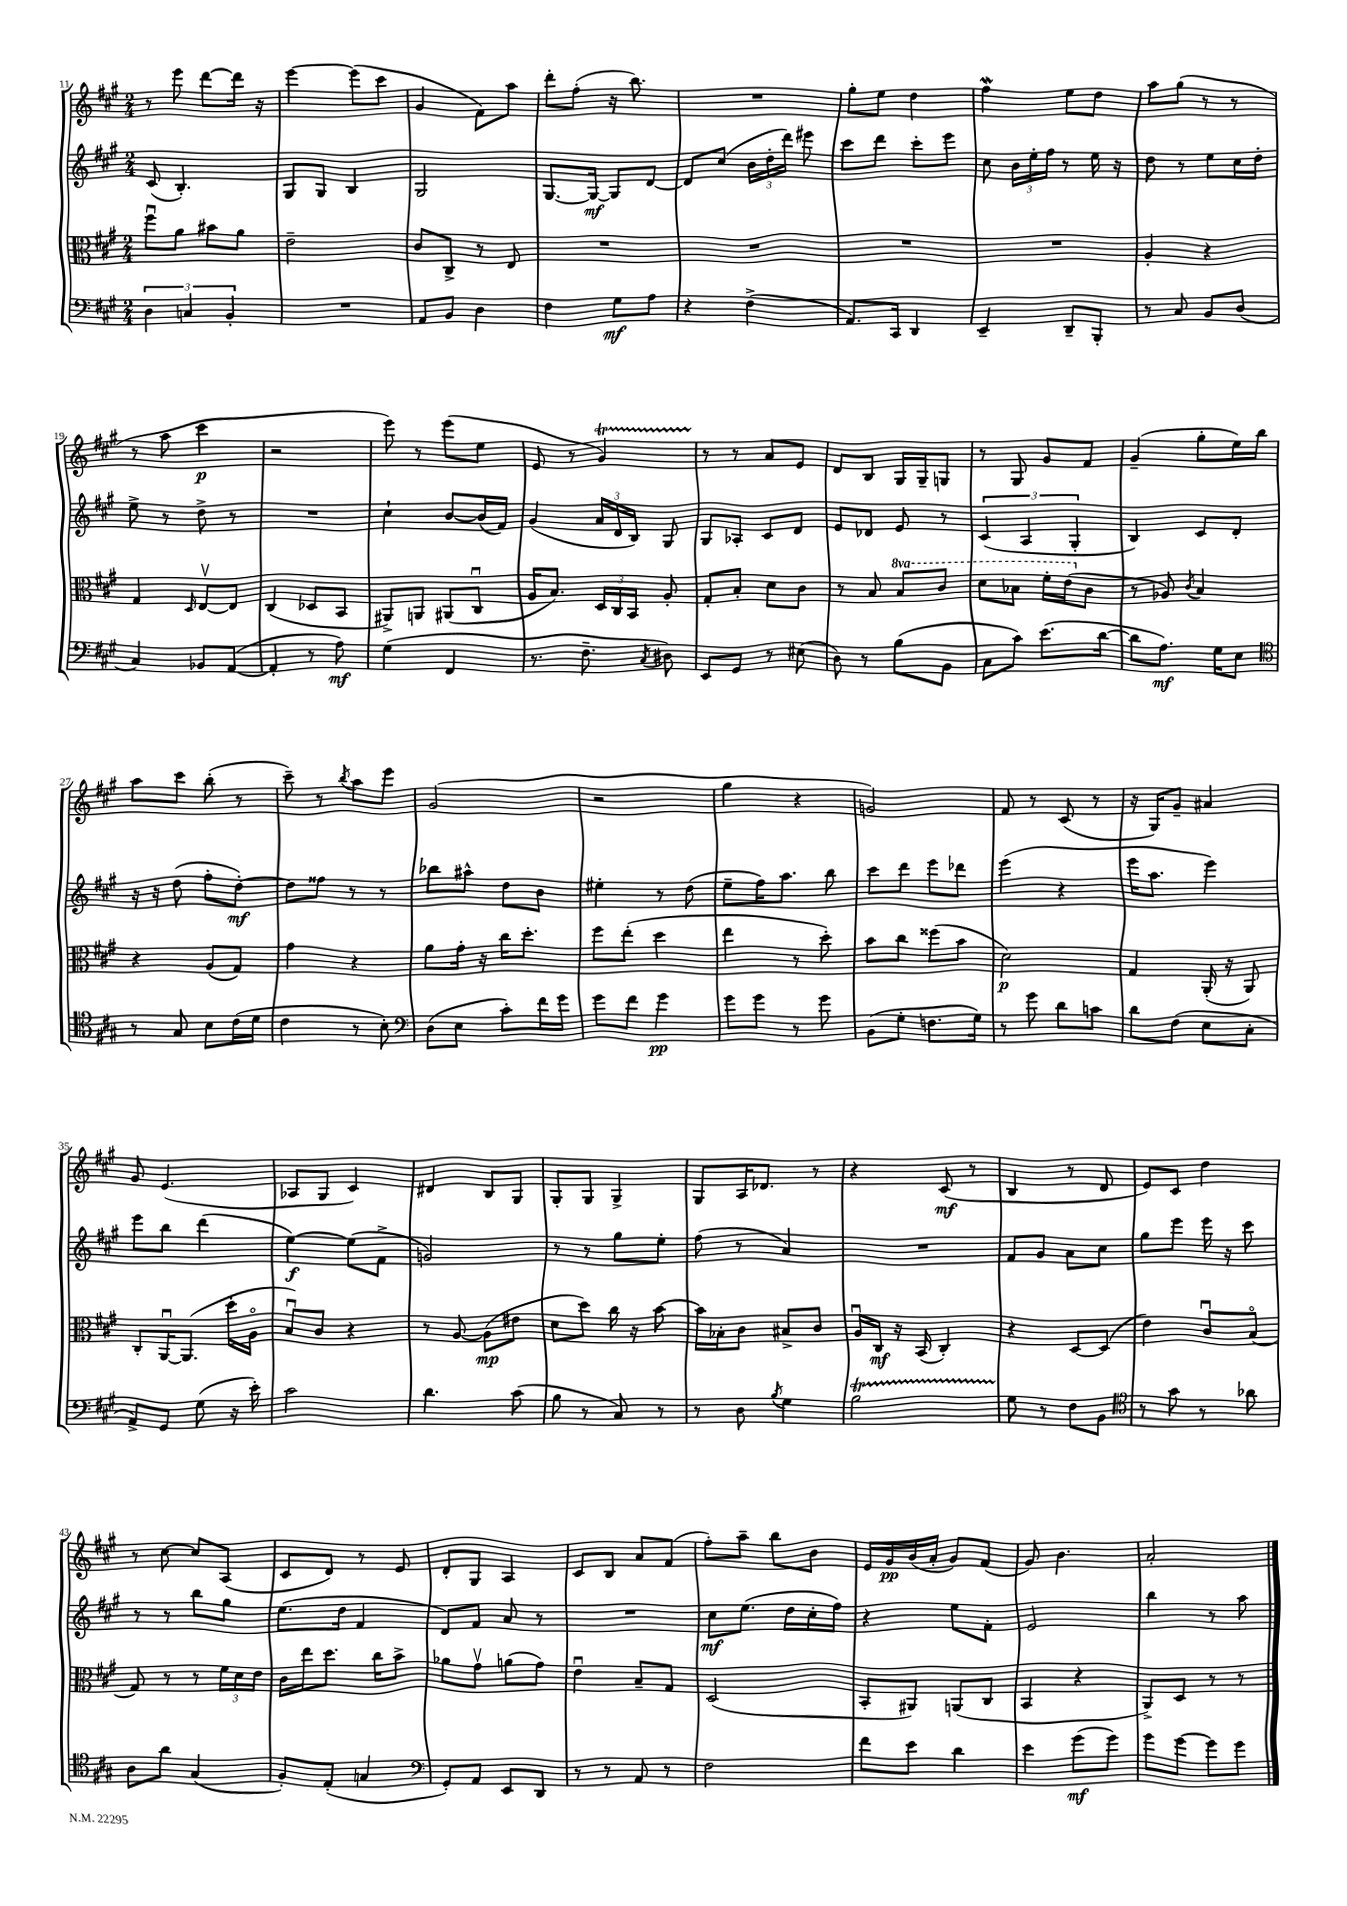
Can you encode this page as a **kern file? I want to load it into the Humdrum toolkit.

**kern	**kern	**kern	**kern
*staff4	*staff3	*staff2	*staff1
*clefF4	*clefC3	*clefG2	*clefG2
*k[f#c#g#]	*k[f#c#g#]	*k[f#c#g#]	*k[f#c#g#]
*M2/4	*M2/4	*M2/4	*M2/4
6D	8ff#u	(8c#	8r
.	8a	4.B')	8eee
6C	.	.	.
.	8b#	.	[8ddd
6BB'	.	.	.
.	8a	.	16ddd]
.	.	.	16r
=	=	=	=
2r	2e~	8G#	[4eee
.	.	8G#	.
.	.	4B	(8eee]
.	.	.	8ccc#
=	=	=	=
8AA	8c#	2G#	4g#
8BB	8C#^	.	.
4D	8r	.	8f#)
.	8E	.	8aa
=	=	=	=
4F#	2r	[8.G#	8ddd'
.	.	.	(8ff#'
.	.	16G#_	.
8G#	.	8G#]	16r
.	.	.	8.bb)
8A	.	[8d	.
=	=	=	=
4r	2r	8d]	2r
.	.	(8cc#	.
(4F#^	.	24b	.
.	.	24dd'	.
.	.	24ddd)	.
.	.	8eee#	.
=	=	=	=
8.AA)	2r	8ccc#	8gg#'
.	.	8ddd	8ee
16CC#	.	.	.
4DD	.	8ccc#'	4dd
.	.	8eee	.
=	=	=	=
4EE~	2r	8cc#	4ff#
.	.	24b	.
.	.	24ee'	.
.	.	24ff#	.
8DD~	.	8r	8ee
8BBB'	.	16ee	8dd
.	.	16r	.
=	=	=	=
8r	4A'	8dd	8aa
8C#	.	8r	(8gg#
8BB	4r	8ee	8r
(8D	.	16cc#	8r
.	.	16dd'	.
=	=	=	=
4C#)	4G#	8ee^	8r
.	.	8r	8aa
.	16qqD	.	.
8BB-	[8Ev	8dd^	4ccc#
([8AA	8E]	8r	.
=	=	=	=
4AA']	(4C#	2r	2r
8r	8D-	.	.
8A)	8BB	.	.
=	=	=	=
(4G#	8AA#^)	4cc#`	8eee)
.	8AA	.	8r
4FF#	(8AA#	[8b	(8eee
.	8C#u	(16b]	8ee
.	.	16f#)	.
=	=	=	=
8.r	16A	(4g#	8e
.	8.B)	.	.
.	.	.	8r
8.F#~	.	.	.
.	24D	24a	4g#)
.	24C#	24d	.
.	24BB	24B)	.
8qC#	.	.	.
8D#)	8A'	8G#	.
=	=	=	=
8EE	8G#'	8G#	8r
8GG#	8B'	8A-'	8r
8r	8d	8c#	8a
(8E#	8c#	8d	8e
=	=	=	=
8D)	8r	8e	8d
8r	8B	8d-	8B
(8B	8b	8e	16G#
.	.	.	16G#~
8BB	8cc#	8r	8G
=	=	=	=
8C#	8dd	(6c#	8r
8c#)	8b-	.	8G#
.	.	6A	.
(8.e	16ff#'	.	8g#
.	(16ee	.	.
.	.	6G#'	.
.	8c#	.	8f#
[16d	.	.	.
=	=	=	=
8d]	8r	4B)	(4g#~
8.A)	8A-)	.	.
.	8qc#	.	.
.	4B	8c#	8gg#'
16G#	.	.	.
8E	.	8d'	16ee)
.	.	.	16bb
=	=	=	=
*clefC4	*	*	*
8r	4r	16r	8aa
.	.	16r	.
8G#	.	(8dd	8ccc#
8B	(8A	8ff#'	(8bb'
(16c#	8G#)	[8dd')	8r
16d	.	.	.
=	=	=	=
4c#	4g#	8dd]	8ccc#~)
.	.	8ff##	8r
.	.	.	8qbb
8r	4r	8r	8aa
8B')	.	8r	8eee
=	=	=	=
*clefF4	*	*	*
(8D	8a	8bb-	(2g#
8E	16g#'	8aa#^^	.
.	16r	.	.
8c#')	16cc#	8dd	.
.	8.dd'	.	.
16f#	.	8b	.
16g#	.	.	.
=	=	=	=
8g#	8ff#	4ee#'	2r
8f#	(8ee'	.	.
4g#	4dd	8r	.
.	.	(8dd	.
=	=	=	=
8g#	4ee	8ee~	4gg#
8g#	.	16ff#)	.
.	.	8.aa	.
8r	8r	.	4r
8g#	8dd')	8bb	.
=	=	=	=
(8BB	8b	8ccc#	2g)
8G#'	8cc#	8ddd	.
8.F	(8ff##	8eee	.
.	8b	8ddd-	.
16G#)	.	.	.
=	=	=	=
8r	2d)	(4eee	8f#
8g#	.	.	8r
8d	.	4r	(8c#
8c	.	.	8r
=	=	=	=
8d	4G#	16eee	16r
.	.	8.aa	16G#)
(8F#	.	.	8g#~
8E	(16AA'	4eee)	4a#
.	16r	.	.
8C#'	8AA)	.	.
=	=	=	=
8AA^)	8C#'	8eee	8g#
8GG#	[16AAu	8bb	(4.e
.	(8.AA]	.	.
(8G#	.	(4ddd	.
16r	16dd'	.	.
16e')	16Ao	.	.
=	=	=	=
2c#	8Bu)	[4ee)	8A-
.	8c#	.	8G#
.	4r	(8ee]	4c#)
.	.	8f#^	.
=	=	=	=
4.d	8r	2g)	4d#
.	[8A	.	.
.	(8A]	.	8B
(8c#	8e#	.	8G#
=	=	=	=
8B	8d	8r	8G#'
8r	8dd)	8r	8G#
8C#)	16cc#	8gg#	4G#^
.	16r	.	.
8r	[8b	8ee'	.
=	=	=	=
8r	16b]	(8ff#	8G#
.	16B-'	.	.
8D	8c#	8r	16A
.	.	.	8.d-
8qB	.	.	.
4G#	8B#^	4a)	.
.	8c#	.	8r
=	=	=	=
2B	16Au	2r	4r
.	16C#	.	.
.	16r	.	.
.	(16BB	.	.
.	4C#')	.	(8c#
.	.	.	8r
=	=	=	=
8G#	4r	8f#	4B
8r	.	8g#	.
8F#	[8D	8a	8r
8BB	(8D]	8cc#	8d
=	=	=	=
*clefC4	*	*	*
8r	4e)	8gg#	8e)
8g#	.	8eee	8c#
8r	8c#u	16eee	4dd
.	.	16r	.
8a-	(8Bo	8ccc#	.
=	=	=	=
8A	8G#)	8r	8r
8a	8r	8r	[8cc#
(4G#	8r	8bb	8cc#]
.	24f#	8gg#	(8A
.	24d	.	.
.	24e	.	.
=	=	=	=
8F#')	16c#	(8.ee	8c#
.	16ee	.	.
(8E'	8.dd	.	8d)
.	.	16dd	.
4G	.	4f#	8r
.	16cc#	.	.
.	8b^	.	8e
=	=	=	=
*clefF4	*	*	*
8GG#')	8a-	8d)	8d'
8AA	8g#v	8f#	8G#
8EE	(8a	8a	4A
8DD	8g#)	8r	.
=	=	=	=
8r	4eu	2r	8c#
8r	.	.	8B
8AA	8B~	.	8a
8r	8G#	.	(8f#
=	=	=	=
2F#	(2D	8cc#	8ff#')
.	.	(8.ee	8aa~
.	.	.	8bb
.	.	16dd	.
.	.	16cc#'	8b
.	.	16ff#)	.
=	=	=	=
8f#	8BB'	4r	16e
.	.	.	16g#
8e	8AA#)	.	(16b
.	.	.	16a'
4d	(8AA	8ee	8g#)
.	8C#	8f#'	(8f#
=	=	=	=
4e	4BB	2e	8g#)
.	.	.	4.b
(8g#	4r	.	.
8g#)	.	.	.
=	=	=	=
8g#	8AA^)	4bb	2a'
[8g#	8D	.	.
8g#]	8r	8r	.
8g#	8r	8aa	.
==	==	==	==
*-	*-	*-	*-
